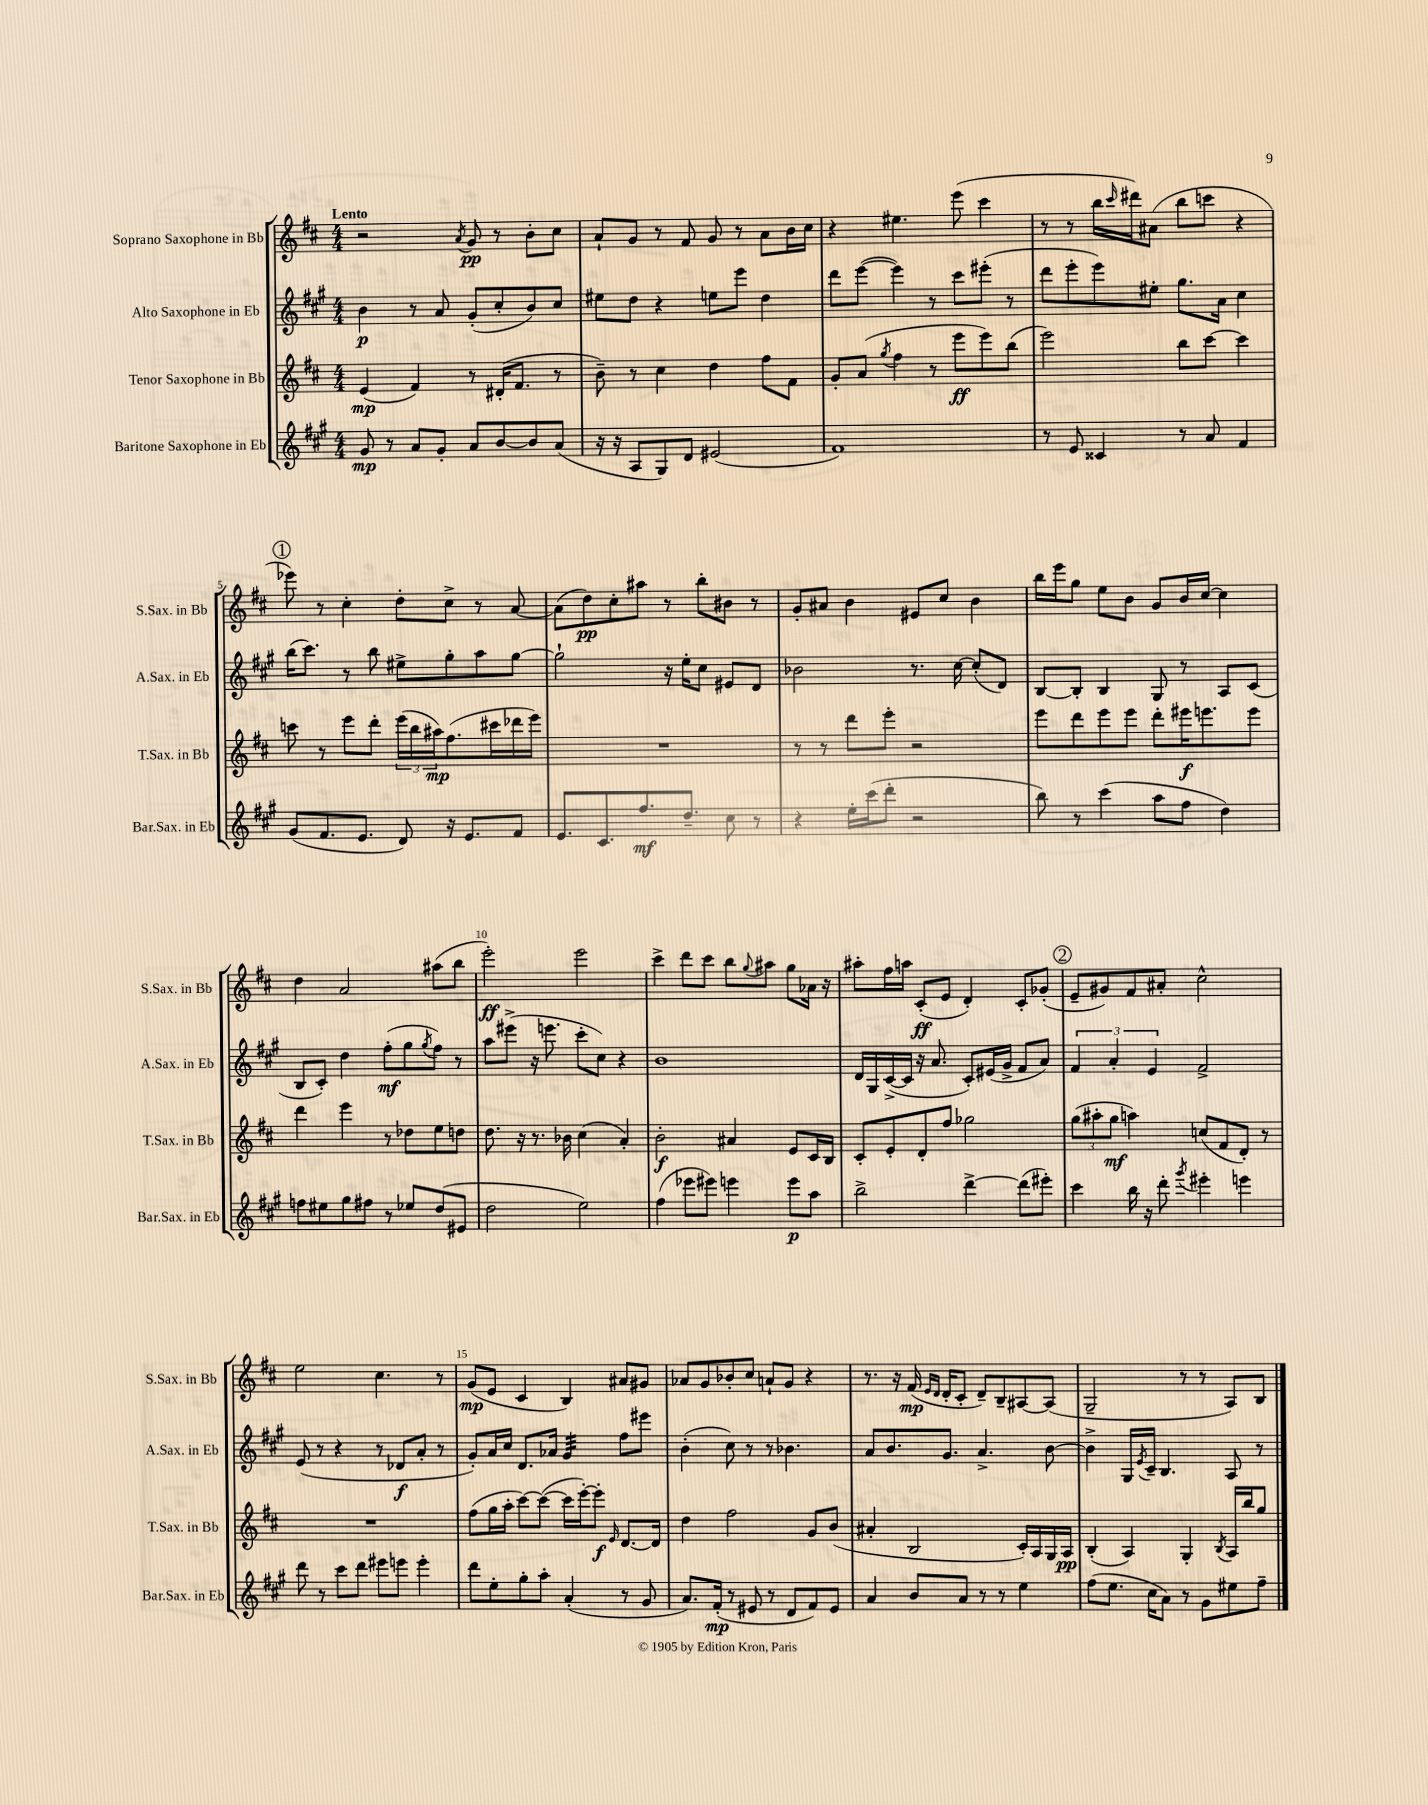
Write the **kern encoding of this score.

**kern	**dynam	**kern	**dynam	**kern	**dynam	**kern	**dynam
*part4	*part4	*part3	*part3	*part2	*part2	*part1	*part1
*staff4	*staff4	*staff3	*staff3	*staff2	*staff2	*staff1	*staff1
*I"Baritone Saxophone in Eb	*	*I"Tenor Saxophone in Bb	*	*I"Alto Saxophone in Eb	*	*I"Soprano Saxophone in Bb	*
*I'Bar.Sax. in Eb	*	*I'T.Sax. in Bb	*	*I'A.Sax. in Eb	*	*I'S.Sax. in Bb	*
*clefG2	*	*clefG2	*	*clefG2	*	*clefG2	*
*k[f#c#g#]	*	*k[f#c#]	*	*k[f#c#g#]	*	*k[f#c#]	*
*M4/4	*	*M4/4	*	*M4/4	*	*M4/4	*
=1	=1	=1	=1	=1	=1	=1	=1
!	!	!	!	!	!	!LO:TX:a:B:t=Lento	!
8g#/	mp	(4e/	mp	4b\	p	2r	.
8r	.	.	.	.	.	.	.
8a/L	.	4f#/)	.	8r	.	.	.
8g#'/J	.	.	.	8a/	.	.	.
.	.	.	.	.	.	8qa/	.
8a/L	.	8r	.	(8g#'/L	.	8g/	pp
[8b/	.	(16d#X'/KL	.	8cc#'/	.	8r	.
.	.	8.f#/J	.	.	.	.	.
8b/]	.	.	.	8b/)	.	8b'\L	.
(8a/J	.	8r	.	8cc#/J	.	8cc#\J	.
=2	=2	=2	=2	=2	=2	=2	=2
16r	.	8b~\)	.	8ee#X\L	.	8a`/L	.
16r	.	.	.	.	.	.	.
8A/L	.	8r	.	8dd\J	.	8g/J	.
8G#/)	.	4cc#\	.	4r	.	8r	.
8d/J	.	.	.	.	.	8f#/	.
(2e#X/	.	4dd\	.	8een\L	.	8g/	.
.	.	.	.	8eee\J	.	8r	.
.	.	8ff#\L	.	4dd\	.	8a\L	.
.	.	8f#\J	.	.	.	16b\L	.
.	.	.	.	.	.	16cc#\JJ	.
=3	=3	=3	=3	=3	=3	=3	=3
1f#)	.	8g'/L	.	8ddd\L	.	4r	.
.	.	(8a/J	.	([8eee\J	.	.	.
.	.	8qgg/	.	.	.	.	.
.	.	4ff#\	.	4eee\])	.	4.ee#X\	.
.	.	8r	.	8r	.	.	.
.	.	8eee\L	ff	8ccc#\L	.	(8eee\	.
.	.	8eee\)	.	(8eee#X'\J	.	4ccc#\	.
.	.	(8bb\J	.	8r	.	.	.
=4	=4	=4	=4	=4	=4	=4	=4
8r	.	2eee\)	.	8ddd\L	.	8r	.
8e/	.	.	.	8eee'\	.	8r	.
4c##X/	.	.	.	8eee\)	.	16bb\LL	.
.	.	.	.	.	.	16qqccc#/	.
.	.	.	.	.	.	16ddd#X\J)	.
.	.	.	.	8ee#X'\J	.	(8a#X\J	.
8r	.	8bb\L	.	8.gg#\L	.	8bb\L	.
8a/	.	[8ccc#\J	.	.	.	8cccn\J	.
.	.	.	.	16a\Jk	.	.	.
4f#/	.	4ccc#\]	.	4cc#\	.	4r	.
!!LO:LB:g=z
!!LO:REH:place=s1:t=1
=5	=5	=5	=5	=5	=5	=5	=5
(8g#/L	.	8cccn\	.	(16bb\KL	.	8eee-X\)	.
.	.	.	.	8.ccc#\J)	.	.	.
8.f#/	.	8r	.	.	.	8r	.
.	.	8eee\L	.	8r	.	4cc#'\	.
8.e/J	.	.	.	.	.	.	.
.	.	8ddd'\J	.	8bb\	.	.	.
8d/)	.	(24eee\LL	.	8ee#X^\L	.	8dd'\L	.
.	.	24bb\	.	.	.	.	.
.	.	24aa#X\J)	mp	.	.	.	.
16r	.	(8.ff#\	.	8gg#'\	.	8cc#^\J	.
8.e/L	.	.	.	.	.	.	.
.	.	.	.	8aa\	.	8r	.
.	.	16ccc#X\L	.	.	.	.	.
8f#/J	.	16ddd-X\	.	[8gg#\J	.	[8a/	.
.	.	16eee\JJ)	.	.	.	.	.
=6	=6	=6	=6	=6	=6	=6	=6
8.e/L	.	1r	.	2gg#`\]	.	(8a\L]	.
.	.	.	.	.	.	8dd\)	pp
8.c#/	.	.	.	.	.	.	.
.	.	.	.	.	.	8cc#'\	.
8.ff#/	mf	.	.	.	.	8aa#X\J	.
.	.	.	.	16r	.	8r	.
8.dd~/J	.	.	.	16ee'\KL	.	.	.
.	.	.	.	8cc#\J	.	8bb'\L	.
8cc#\	.	.	.	8e#X/L	.	8b#X\J	.
8r	.	.	.	8d/J	.	8r	.
=7	=7	=7	=7	=7	=7	=7	=7
4r	.	8r	.	2b-X\	.	8g'/L	.
.	.	8r	.	.	.	8a#X/J	.
16ee'\LL	.	8ddd\L	.	.	.	4b\	.
(16ccc#\J	.	.	.	.	.	.	.
8ddd'\J	.	8eee'\J	.	.	.	.	.
2r	.	2r	.	8.r	.	8e#X/L	.
.	.	.	.	.	.	8cc#/J	.
.	.	.	.	[16cc#\	.	.	.
.	.	.	.	(8cc#'/L]	.	4b\	.
.	.	.	.	8d/J)	.	.	.
=8	=8	=8	=8	=8	=8	=8	=8
8bb\)	.	8eee\L	.	[8B/L	.	16bb\LL	.
.	.	.	.	.	.	16eee\J	.
8r	.	8ddd\	.	8B'/J]	.	8gg\J	.
(4ccc#\	.	8eee\	.	4B/	.	8ee\L	.
.	.	8eee\J	.	.	.	8b\J	.
8aa\L	.	8ddd'\L	.	8G#/	.	8g/L	.
8ff#\J	.	16eee#X\K	f	8r	.	16b/L	.
.	.	8.eeen\	.	.	.	[16cc#/JJ	.
4dd\)	.	.	.	8A/L	.	4cc#\]	.
.	.	8eee\J	.	(8c#/J	.	.	.
!!LO:LB:g=z
=9	=9	=9	=9	=9	=9	=9	=9
8ffn\L	.	4ddd\	.	8B/L	.	4dd\	.
8ee#X\	.	.	.	8c#'/J)	.	.	.
8gg#\	.	4eee\	.	4dd\	.	2a/	.
8ff#X\J	.	.	.	.	.	.	.
8r	.	8r	.	(8ff#'\L	mf	.	.
8ee-X/L	.	8dd-X\L	.	8gg#\	.	.	.
.	.	.	.	8qgg#/	.	.	.
(8dd/	.	8ee\	.	8ff#\J)	.	(8aa#X\L	.
8e#X/J	.	8ddn\J	.	8r	.	8bb\J	.
=10	=10	=10	=10	=10	=10	=10	=10
2dd\	.	8.dd\	.	8aa\L	.	2eee'\)	ff
.	.	.	.	(8eee#X^\J	.	.	.
.	.	16r	.	.	.	.	.
.	.	8.r	.	16r	.	.	.
.	.	.	.	8.eeen\	.	.	.
.	.	16b-X\	.	.	.	.	.
2ee\)	.	(4cc#\	.	8ccc#'\L	.	2eee\	.
.	.	.	.	8cc#\J)	.	.	.
.	.	4a'/)	.	4r	.	.	.
=11	=11	=11	=11	=11	=11	=11	=11
(4ff#\	.	2b'\	f	1b	.	4ccc#^\	.
8eee-X\L	.	.	.	.	.	8ddd\L	.
8eee#X\J)	.	.	.	.	.	8ccc#\J	.
4eeen\	.	4a#X/	.	.	.	8bb\L	.
.	.	.	.	.	.	8qqgg/	.
.	.	.	.	.	.	8aa#X\J	.
8eee\L	p	8e/L	.	.	.	8gg\L	.
8aa\J	.	16c#/L	.	.	.	16a-X\Jk	.
.	.	16B/JJ	.	.	.	16r	.
=12	=12	=12	=12	=12	=12	=12	=12
2bb^\	.	8c#'/L	.	16d/LL	.	8aa#X'\L	.
.	.	.	.	16G#/	.	.	.
.	.	8e'/	.	([16c#^/	.	16ff#\L	.
.	.	.	.	16c#/JJ]	.	16aan\JJ	.
.	.	8d'/	.	16r	.	(8c#'/L	ff
.	.	.	.	8.a/	.	.	.
.	.	8ff#/J	.	.	.	8e/J	.
[4ddd^\	.	2gg-X\	.	8c#'/L)	.	4d'/)	.
.	.	.	.	(16e#X/L	.	.	.
.	.	.	.	16g#^/JJ	.	.	.
(8ddd\L]	.	.	.	8f#/L	.	8c#'/L	.
8eee#X'\J)	.	.	.	8a/J)	.	(8g-X'/J	.
!!LO:REH:place=s1:t=2
=13	=13	=13	=13	=13	=13	=13	=13
4ccc#\	.	(12gg\L	.	6f#/	.	8e~/L	.
.	.	12aa#X'\	.	.	.	.	.
.	.	.	.	.	.	8g#X/)	.
.	.	12gg\J	mf	6a'/	.	.	.
16bb\	.	4aan\)	.	.	.	8f#/	.
16r	.	.	.	.	.	.	.
.	.	.	.	6e/	.	.	.
8ddd'\	.	.	.	.	.	8a#X'/J	.
8qggg#/	.	.	.	.	.	.	.
4eee#X'\	.	(8ccn/L	.	2f#^/	.	2cc#^^\	.
.	.	8f#/	.	.	.	.	.
4eeen\	.	8d'/J)	.	.	.	.	.
.	.	8r	.	.	.	.	.
!!LO:LB:g=z
=14	=14	=14	=14	=14	=14	=14	=14
8ddd\	.	1r	.	(8e/	.	2ee\	.
8r	.	.	.	8r	.	.	.
8ccc#\L	.	.	.	4r	.	.	.
8ddd\J	.	.	.	.	.	.	.
8eee#X\L	.	.	.	8r	.	4.cc#\	.
8eeen\J	.	.	.	8d-X/L	f	.	.
4eee'\	.	.	.	8a'/J	.	.	.
.	.	.	.	8r	.	8r	.
=15	=15	=15	=15	=15	=15	=15	=15
8ddd\L	.	(8ff#\L	.	8g#'/L)	.	(8g/L	mp
8ee'\	.	16gg\L	.	16a/L	.	8e/J	.
.	.	16aa'\JJ	.	16cc#/JJ	.	.	.
8gg#'\	.	[8ccc#\L)	.	8.d/L	.	4c#/	.
8aa'\J	.	(8ccc#\J_	.	.	.	.	.
.	.	.	.	16a-X/Jk	.	.	.
*	*	*	*	*tremolo	*	*	*
(4a'/	.	16ccc#\LL]	.	32g#/LLL	.	4B/)	.
.	.	.	.	32g#/	.	.	.
.	.	[16eee'\J)	.	32g#/	.	.	.
.	.	.	.	32g#/	.	.	.
.	.	8eee'\J]	f	32g#/	.	.	.
.	.	.	.	32g#/	.	.	.
.	.	.	.	32g#/	.	.	.
.	.	.	.	32g#/JJJ	.	.	.
*	*	*	*	*Xtremolo	*	*	*
.	.	16qqe/	.	.	.	.	.
8r	.	[8.d/L	.	8ff#\L	.	8a#X/L	.
8g#/	.	.	.	8eee#X\J	.	8g#X/J	.
.	.	16d/Jk]	.	.	.	.	.
=16	=16	=16	=16	=16	=16	=16	=16
8.a/L)	.	4dd\	.	(4b'\	.	8a-X/L	.
.	.	.	.	.	.	8g/	.
(16f#'/Jk	mp	.	.	.	.	.	.
8r	.	2ff#\	.	8cc#\)	.	8b-X'/	.
8e#X/	.	.	.	8r	.	8cc#/J	.
8r	.	.	.	8r	.	8an`/L	.
8d/L	.	.	.	4.b-X\	.	8g/J	.
8f#/)	.	8g/L	.	.	.	4r	.
8e#/J	.	(8b/J	.	.	.	.	.
=17	=17	=17	=17	=17	=17	=17	=17
4a/	.	4a#X'/	.	8a/L	.	8.r	.
.	.	.	.	8.b/	.	.	.
.	.	.	.	.	.	16r	.
8b/L	.	2B/	.	.	.	(16f#/	mp
.	.	.	.	.	.	16qqe/LL	.
.	.	.	.	.	.	16qqd/JJ	.
.	.	.	.	8.g#/J	.	16d'/KL	.
8a/J	.	.	.	.	.	8c#'/J	.
8r	.	.	.	4.a^/	.	8d~/L)	.
8r	.	.	.	.	.	8B~/	.
4ee\	.	16c#'/LL)	.	.	.	[8A#X/	.
.	.	16A/	.	.	.	.	.
.	.	16G/	.	[8b\	.	(8A#/J]	.
.	.	16A/JJ	pp	.	.	.	.
=18	=18	=18	=18	=18	=18	=18	=18
(8ff#\L	.	(4B'/	.	4b^\]	.	2G~/	.
8.ee\J	.	.	.	.	.	.	.
.	.	4A/)	.	16G#/LL	.	.	.
.	.	.	.	8qe/	.	.	.
16cc#\KL	.	.	.	16c#~/JJ	.	.	.
8a\J)	.	.	.	4.B/	.	.	.
8r	.	4G'/	.	.	.	8r	.
8g#\L	.	.	.	.	.	8r	.
.	.	8qB/	.	.	.	.	.
8ee#X\	.	16A/LL	.	8A/	.	8A/L)	.
.	.	16bb/J	.	.	.	.	.
8ff#~\J	.	8gg/J	.	8r	.	8B/J	.
==	==	==	==	==	==	==	==
*-	*-	*-	*-	*-	*-	*-	*-
